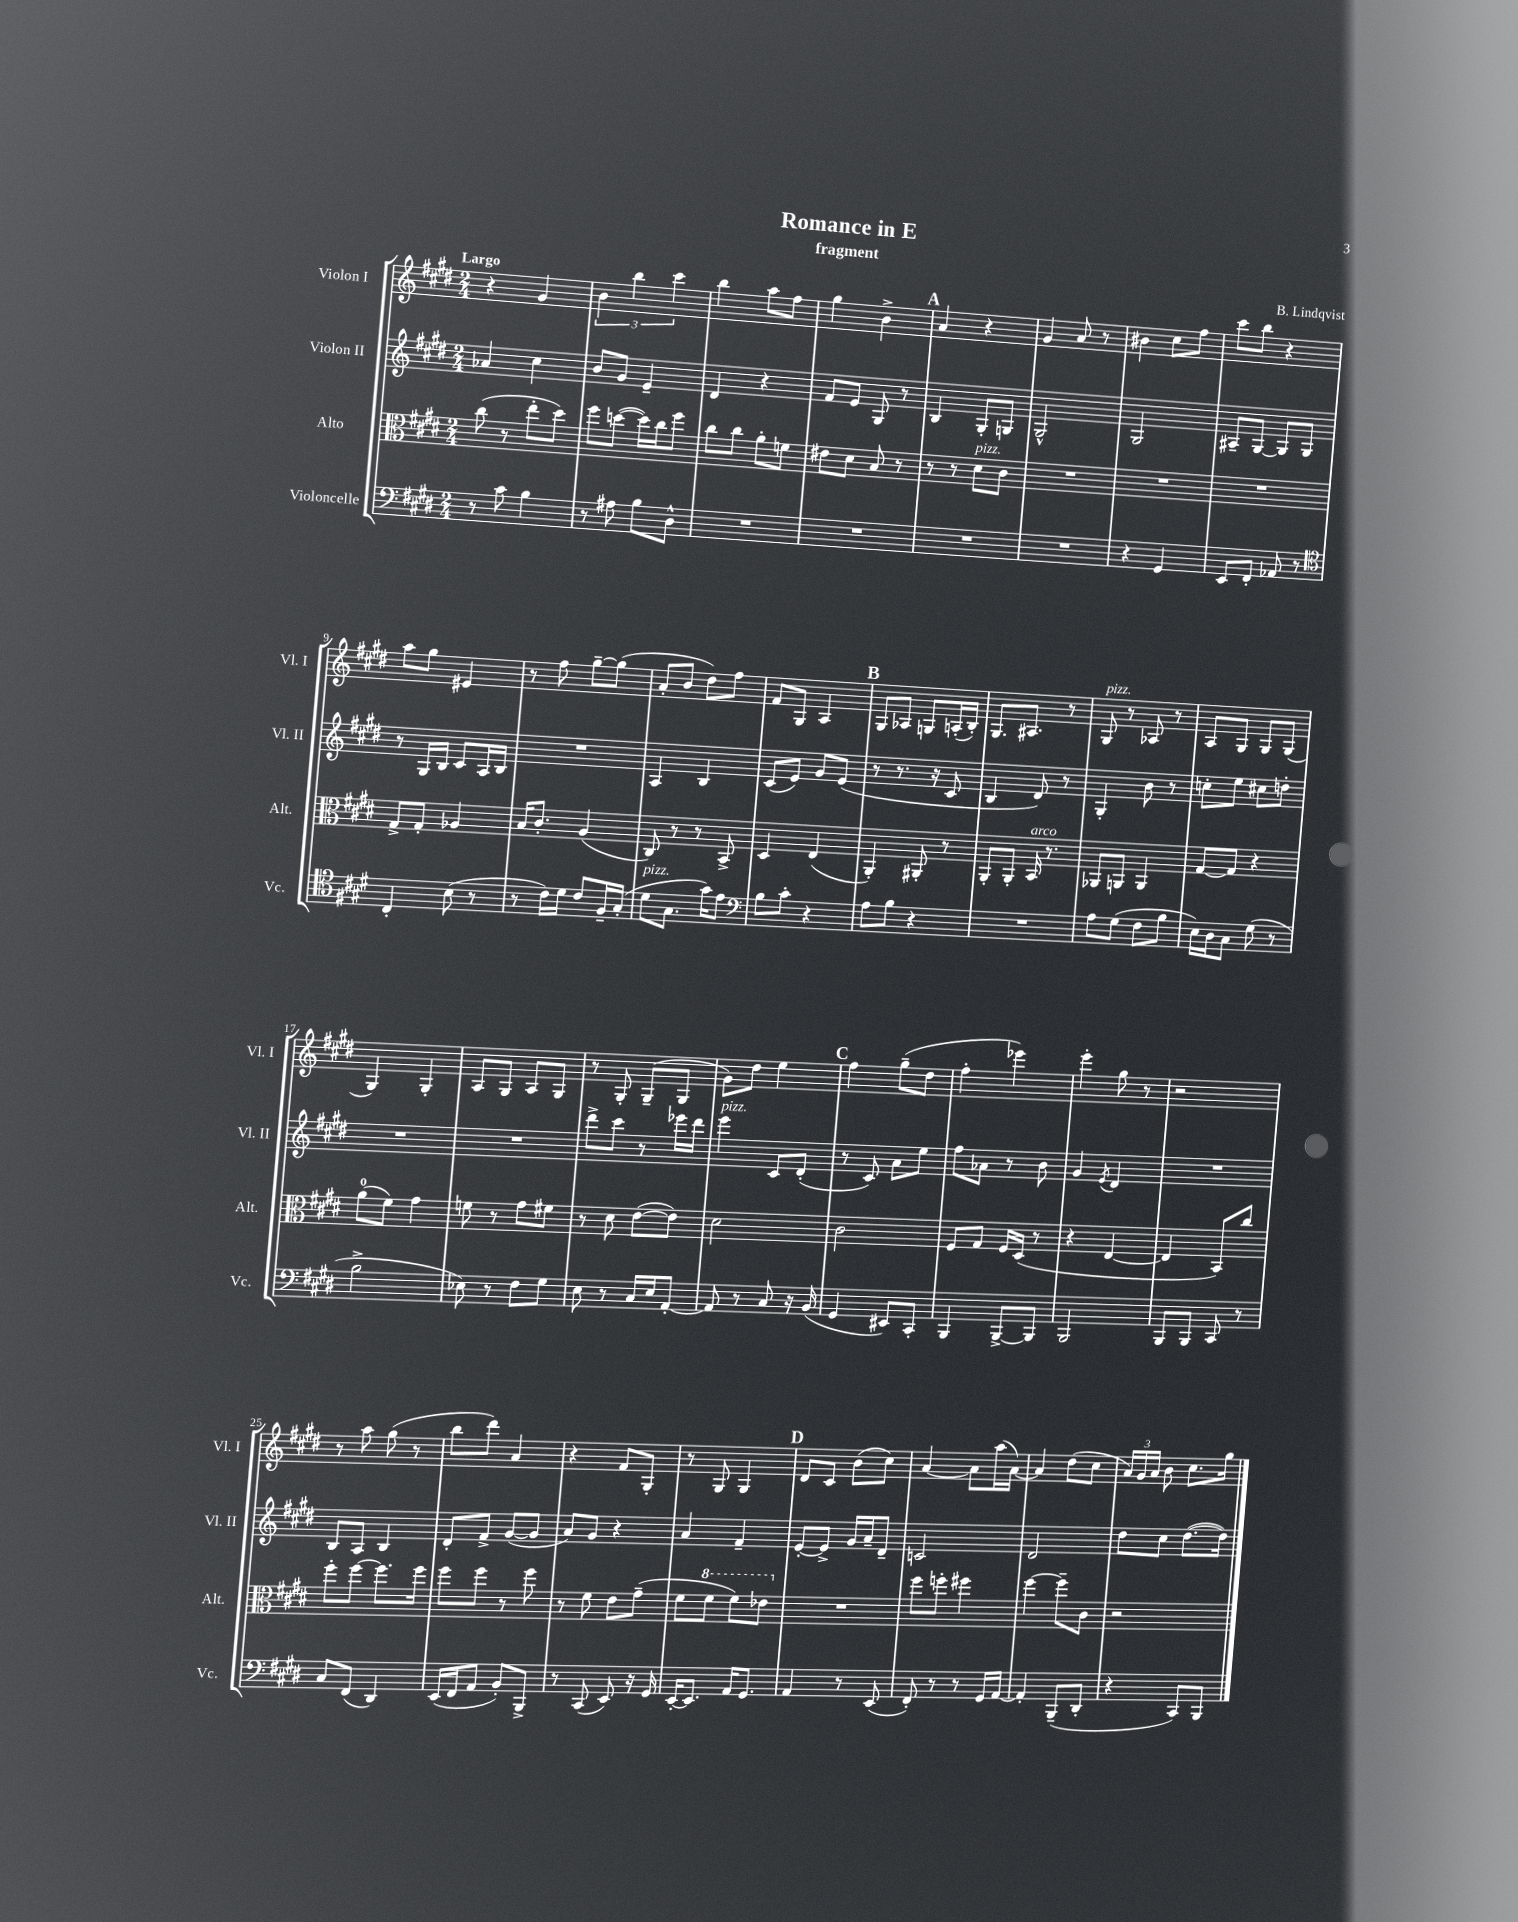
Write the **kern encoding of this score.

**kern	**kern	**kern	**kern
*part4	*part3	*part2	*part1
*staff4	*staff3	*staff2	*staff1
*I"Violoncelle	*I"Alto	*I"Violon II	*I"Violon I
*I'Vc.	*I'Alt.	*I'Vl. II	*I'Vl. I
*clefF4	*clefC3	*clefG2	*clefG2
*k[f#c#g#d#]	*k[f#c#g#d#]	*k[f#c#g#d#]	*k[f#c#g#d#]
*M2/4	*M2/4	*M2/4	*M2/4
=1	=1	=1	=1
!	!	!	!LO:TX:a:B:t=Largo
8r	(8cc#\	4a-X/	4r
8c#\	8r	.	.
4B\	8ee'\L	4cc#\	4g#/
.	8dd#\J)	.	.
=2	=2	=2	=2
8r	8ff#\L	8b/L	6b\
8A#X\	([8ddn\J	8g#/J	.
.	.	.	6bb\
8B\L	16dd\LL])	4e~/	.
.	16cc#\J	.	.
.	.	.	6ccc#\
8D#^^\J	8ff#\J	.	.
=3	=3	=3	=3
2r	8cc#\L	4d#/	4bb\
.	8cc#\J	.	.
.	8a'\L	4r	8aa\L
.	8fn\J	.	8ff#\J
=4	=4	=4	=4
2r	8e#X\L	8f#/L	4gg#\
.	8d#\J	8e/J	.
.	8B/	8G#/	4b^\
.	8r	8r	.
!!LO:REH:place=s1:t=A
=5	=5	=5	=5
2r	8r	4B/	4a/
.	8r	.	.
!	!LO:TX:a:i:t=pizz.	!	!
.	8d#\L	8G#'/L	4r
.	8c#\J	8Gn/J	.
=6	=6	=6	=6
2r	2r	2G#^^/	4g#/
.	.	.	8a/
.	.	.	8r
=7	=7	=7	=7
4r	2r	2G#/	4b#X\
4GG#/	.	.	8cc#\L
.	.	.	8ff#\J
=8	=8	=8	=8
8EE/L	2r	8A#X~/L	8ccc#\L
8FF#'/J	.	[8G#/J	8bb\J
8AA-X/	.	8G#/L]	4r
8r	.	8G#/J	.
!!LO:LB:g=z
=9	=9	=9	=9
*clefC4	*	*	*
4C#'/	8G#^/L	8r	8aa\L
.	8G#'/J	16G#/LL	8gg#\J
.	.	16B/JJ	.
(8B\	4A-X/	8c#/L	4e#X/
8r	.	16A/L	.
.	.	16B/JJ	.
=10	=10	=10	=10
8r	16B/KL	2r	8r
.	8.c#'/J	.	.
16c#\LL)	.	.	8ff#\
16d#\JJ	.	.	.
8c#/L	(4A/	.	[8gg#~\L
16F#~/L	.	.	(8gg#\J]
(16G#'/JJ	.	.	.
=11	=11	=11	=11
!LO:TX:a:i:t=pizz.	!	!	!
8d#\L	8C#/)	4A/	8a'/L
8.G#\J	8r	.	8b/J
.	8r	4B/	8dd#\L)
16g#\KL)	.	.	.
8e\J	8BB^/	.	8ff#\J
=12	=12	=12	=12
*clefF4	*	*	*
8B\L	4D#/	(8c#/L	8f#/L
8c#'\J	.	8e/J)	8G#/J
4r	(4E/	8g#/L	4A/
.	.	(8e/J	.
!!LO:REH:place=s1:t=B
=13	=13	=13	=13
8A\L	4AA'/)	8r	8G#/L
8B\J	.	8.r	8A-X/J
4r	8AA#X'/	.	8Gn/L
.	.	16r	.
.	8r	8c#/	(16An'/L
.	.	.	16B'/JJ)
=14	=14	=14	=14
2r	8AA'/L	4B/	8.G#/L
.	8AA'/J	.	.
.	.	.	8.A#X/J
!	!LO:TX:a:i:t=arco	!	!
.	16BB/	8d#/)	.
.	8.r	.	.
.	.	8r	8r
=15	=15	=15	=15
!	!	!	!LO:TX:a:i:t=pizz.
8A\L	8AA-X/L	4G#'/	8G#/
(8G#\J	8AAn/J	.	8r
8F#\L	4AA/	8b\	8A-X/
8B\J	.	8r	8r
=16	=16	=16	=16
16E\LL)	[8G#/L	8ccn'\L	8A/L
16D#\J	.	.	.
8C#\J	8G#/J]	8ee\J	8G#/J
(8G#\	4r	8cc#X\L	8G#/L
8r	.	8ddn'\J	(8G#/J
!!LO:LB:g=z
=17	=17	=17	=17
2B^\	(8a\L	2r	4G#/)
.	8f#\J)	.	.
.	4g#\	.	4G#'/
=18	=18	=18	=18
8E-X\)	8fn\	2r	8A/L
8r	8r	.	8G#/J
8F#\L	8g#\L	.	8A/L
8G#\J	8f#X\J	.	8G#/J
=19	=19	=19	=19
8E\	8r	8ddd#^\L	8r
8r	8d#\	8ccc#\J	8G#'/
16C#/LL	([8e\L	8r	(8G#~/L
16E/J	.	.	.
[8AA'/J	8e\J])	16eee-X\LL	8G#/J
.	.	16ddd#\JJ	.
=20	=20	=20	=20
!	!	!LO:TX:a:i:t=pizz.	!
8AA/]	2d#\	4eee\	8g#\L)
8r	.	.	8dd#\J
8C#/	.	8c#/L	4ee\
16r	.	(8d#'/J	.
(16BB/	.	.	.
!!LO:REH:place=s1:t=C
=21	=21	=21	=21
4GG#/	2c#\	8r	4ff#\
.	.	8c#/)	.
8EE#X/L)	.	8a\L	(8gg#~\L
8CC#'/J	.	8ee\J	8dd#\J
=22	=22	=22	=22
4BBB/	8F#/L	8ff#\L	4ff#'\
.	8G#/J	8a-X\J	.
[8BBB^/L	16F#/LL	8r	4eee-X\)
.	(16D#/JJ	.	.
8BBB/J]	8r	8b\	.
=23	=23	=23	=23
2BBB/	4r	4g#/	4eee'\
.	.	8qe/	.
.	[4E/	4d#/	8gg#\
.	.	.	8r
=24	=24	=24	=24
8BBB/L	4E/]	2r	2r
8BBB/J	.	.	.
8CC#/	8BB/L)	.	.
8r	8cc#/J	.	.
!!LO:LB:g=z
=25	=25	=25	=25
8C#/L	8ff#'\L	8B/L	8r
(8FF#/J	[8ff#\J	8A/J	8aa\
4DD#/)	8.ff#\L]	4B/	(8gg#\
.	.	.	8r
.	16ff#\Jk	.	.
=26	=26	=26	=26
(16EE/LL	8ff#\L	8d#'/L	8bb\L
16FF#/J	.	.	.
8AA/J	8ff#\J	8f#^/J	8ddd#\J)
8BB'/L)	8r	([8g#/L	4a/
8BBB^/J	8ff#\	8g#/J]	.
=27	=27	=27	=27
8r	8r	8a/L)	4r
(8CC#/	8f#\	8g#/J	.
8EE/)	8e\L	4r	8f#/L
16r	(8g#~\J	.	8G#'/J
16GG#/	.	.	.
=28	=28	=28	=28
[16EE'/KL	8f#\L	4a/	8r
8.EE/J]	.	.	.
*	*8va	*	*
.	8ff#\J	.	8G#/
16AA/KL	8ff#\L)	4f#~/	4G#/
8.GG#/J	.	.	.
.	8ee-X\J	.	.
!!LO:REH:place=s1:t=D
=29	=29	=29	=29
*	*X8va	*	*
4AA/	2r	[8e'/L	8d#/L
.	.	8e^/J]	8c#/J
8r	.	16g#/LL	(8b\L
.	.	16a~/J	.
(8EE/	.	8d#~/J	8cc#\J)
=30	=30	=30	=30
8FF#'/)	8ff#\L	2cn/	[4a/
8r	8ffn'\J	.	.
8r	4ff#X\	.	8a\L]
16GG#/LL	.	.	(16aa\L
[16AA/JJ	.	.	[16a\JJ)
=31	=31	=31	=31
4AA'/]	[4ff#\	2d#/	4a/]
(8BBB~/L	8ff#~\L]	.	(8dd#\L
8DD#'/J	8c#\J	.	8cc#\J
=32	=32	=32	=32
4r	2r	8dd#\L	24a/LL)
.	.	.	24g#/
.	.	.	24a/JJ
.	.	8cc#\J	8b\
8CC#/L)	.	([8.dd#\L	8.cc#\L
8BBB/J	.	.	.
.	.	16dd#\Jk])	16gg#\Jk
==	==	==	==
*-	*-	*-	*-
